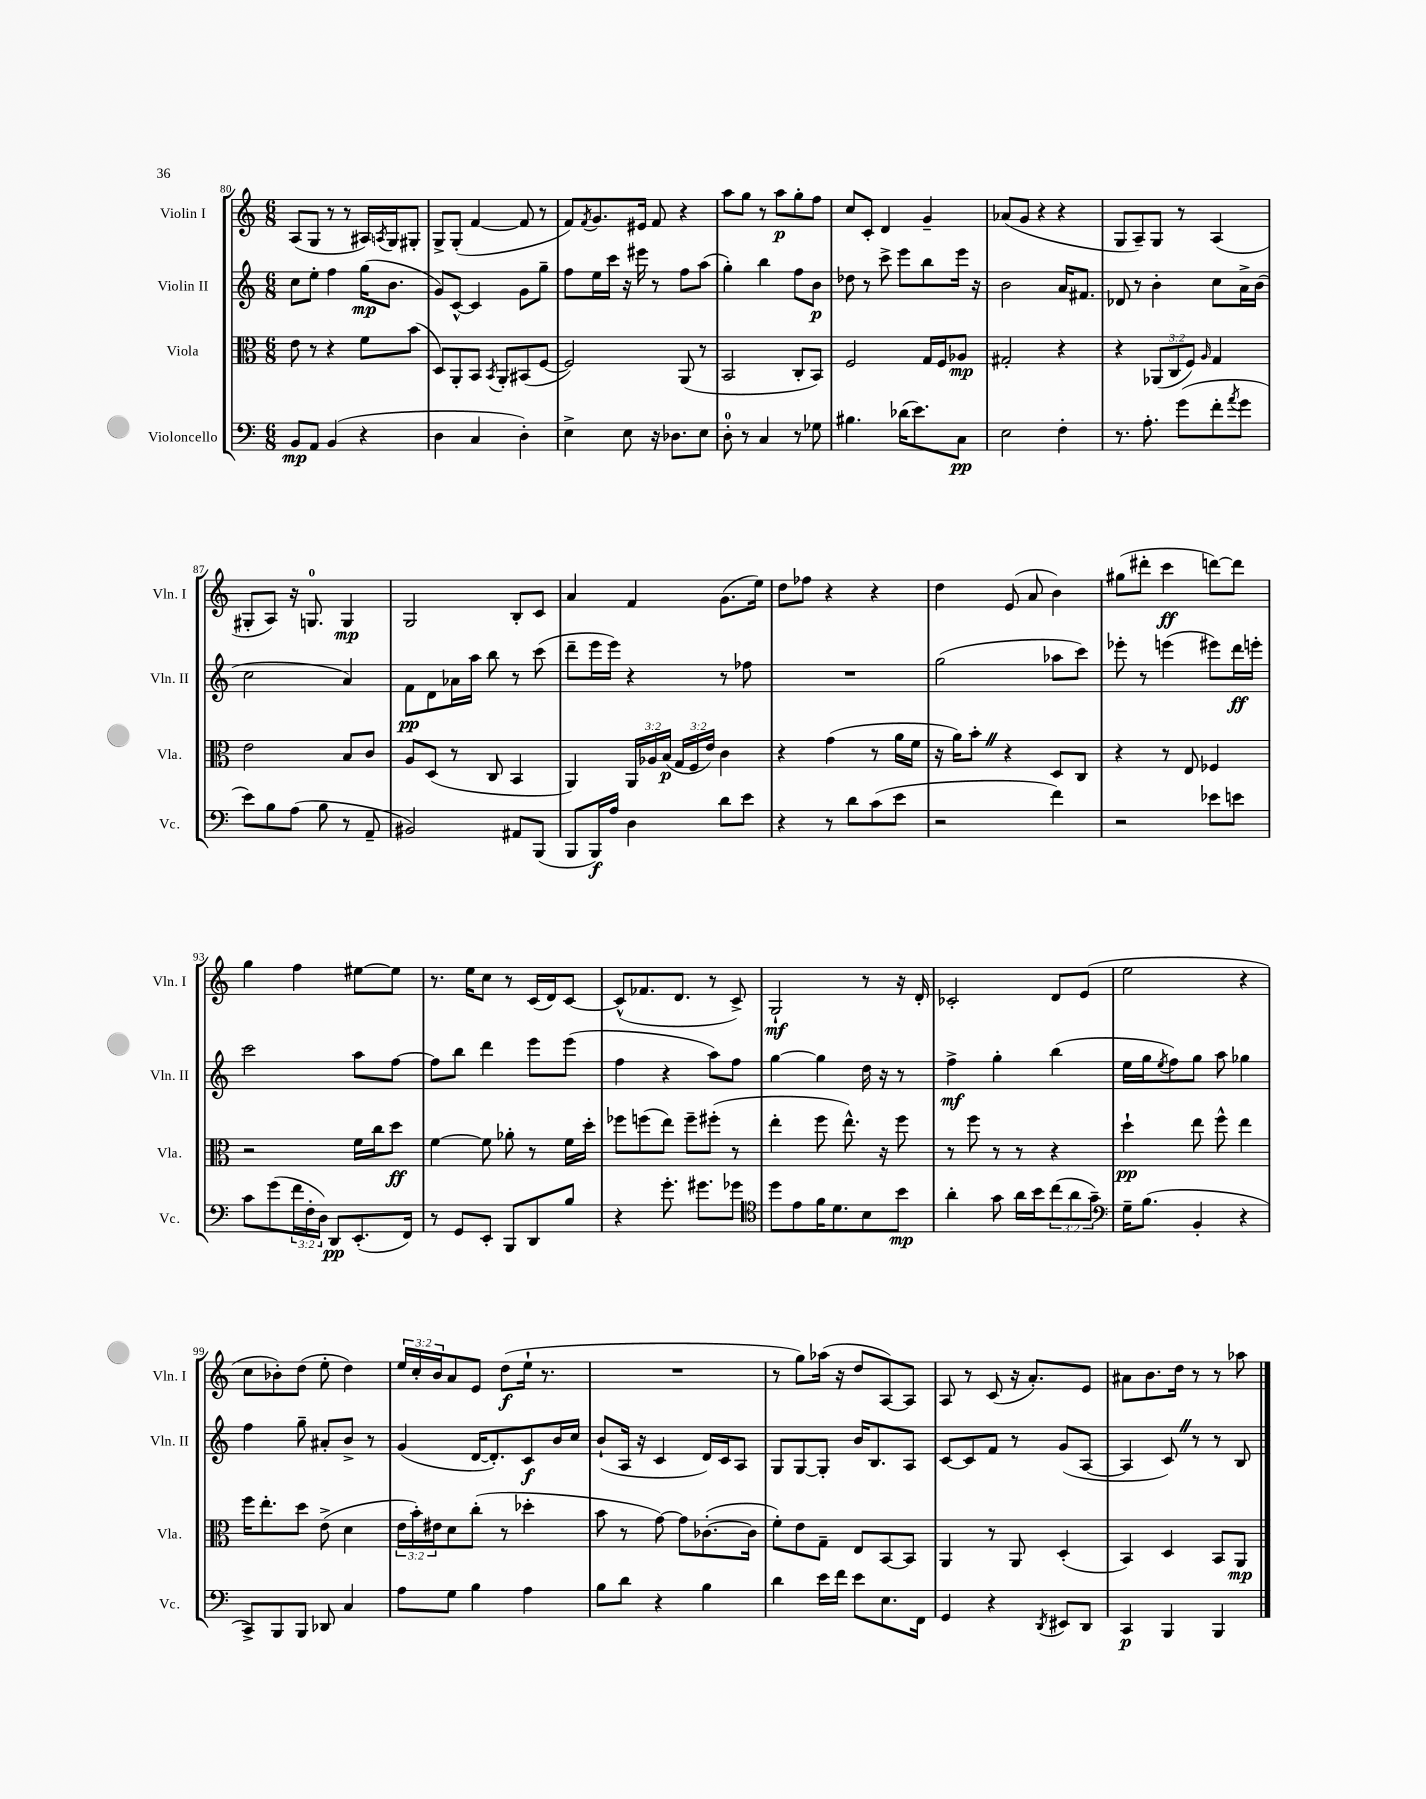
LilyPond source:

<<
\new StaffGroup <<
\new Staff = "s0" \with { instrumentName = "Violin I" shortInstrumentName = "Vln. I" } {
    \clef treble \key c \major \numericTimeSignature \time 6/8 \override Staff.TupletNumber.text = #tuplet-number::calc-fraction-text
    a8( g8 r8 r8 ais16) \acciaccatura { a8 } g16 gis8-. |
    g8-> g8-.( f'4~ f'8 r8 |
    f'8) \acciaccatura { f'8 } g'8. eis'16 f'8 r4 |
    a''8 g''8 r8 a''8\p g''8-. f''8 |
    c''8 c'8-. d'4 g'4-- |
    aes'8( g'8 r4 r4 |
    g8 a8--) g8 r8 a4( |
    gis8-. a8) r16 g8.-0 g4\mp |
    g2 b8-. c'8 |
    a'4 f'4 g'8.( e''16) |
    d''8 fes''8 r4 r4 |
    d''4 e'8( a'8 b'4) |
    gis''8( dis'''8-. c'''4\ff d'''8~) d'''8 |
    g''4 f''4 eis''8~ eis''8 |
    r8. e''16 c''8 r8 c'16( d'16) c'8~ |
    c'8-^( fes'8. d'8. r8 c'8->) |
    g2-!\mf r8 r16 d'16-. |
    ces'2-. d'8 e'8( |
    e''2 r4 |
    c''8 bes'8-.) d''8( e''8-. d''4) |
    \tuplet 3/2 { e''16 c''16-. b'16 } a'8 e'8 d''8\f( e''16-! r8. |
    R2. |
    r8 g''8) aes''16( r16 d''8 a8~) a8 |
    a8 r8 c'8( r16 a'8.-.) e'8 |
    ais'8 b'8. d''16 r8 r8 aes''8 \bar "|." |
}
\new Staff = "s1" \with { instrumentName = "Violin II" shortInstrumentName = "Vln. II" } {
    \clef treble \key c \major \numericTimeSignature \time 6/8
    c''8 e''8-. f''4 g''16\mp( b'8. |
    g'8) c'8~-^ c'4 g'8 g''8-- |
    f''8 e''16 c'''16 r16 eis'''16 r8 f''8 a''8( |
    g''4-.) b''4 f''8 b'8\p |
    des''8 r8 c'''8-> e'''8 b''8 e'''16 r16 |
    b'2 a'16 fis'8. |
    des'8 r8 b'4-. c''8 a'16-> b'16( |
    c''2 a'4) |
    f'8\pp d'8 aes'16 a''16 b''8 r8 c'''8( |
    d'''8-- e'''16 e'''16) r4 r8 fes''8 |
    R2. |
    g''2( aes''8 c'''8) |
    ees'''8-. r8 e'''4( eis'''8) d'''16\ff e'''16-. |
    c'''2 a''8 f''8~ |
    f''8 b''8 d'''4 e'''8 e'''8( |
    f''4 r4 a''8) f''8 |
    g''4~ g''4 d''16 r16 r8 |
    f''4->\mf g''4-. b''4( |
    e''16 g''16 \acciaccatura { e''8 } f''8) g''8 a''8 ges''4 |
    f''4 g''8-- ais'8-. b'8-> r8 |
    g'4( d'16~ d'8.-.) c'8\f b'16 c''16 |
    b'8-!( a16 r16 c'4 d'16) c'16 a8 |
    g8 g8~ g8-. b'16 b8. a8 |
    c'8~ c'8 f'8 r8 g'8( a8~ |
    a4 c'8) \once \override BreathingSign.text = \markup { \musicglyph "scripts.caesura.straight" } \breathe r8 r8 b8 \bar "|." |
}
\new Staff = "s2" \with { instrumentName = "Viola" shortInstrumentName = "Vla." } {
    \clef alto \key c \major \numericTimeSignature \time 6/8 \override Staff.TupletNumber.text = #tuplet-number::calc-fraction-text
    e'8 r8 r4 f'8 b'8( |
    d8) a,8-. b,8 \acciaccatura { b,8 } a,8-. bis,8( f8~ |
    f2) a,8( r8 |
    b,2 c8-. b,8) |
    f2 g16 f16 aes8\mp |
    gis2-. r4 |
    r4 \tuplet 3/2 { aes,8( c8 f8) } \grace { a16 } g4 |
    e'2 b8 c'8 |
    a8 d8( r8 c8 b,4 |
    a,4) \tuplet 3/2 { a,16 aes16 b16\p( } \tuplet 3/2 { g16 f16 e'16) } c'4 |
    r4 g'4( r8 a'16 f'16 |
    r16 a'16) b'8-. \once \override BreathingSign.text = \markup { \musicglyph "scripts.caesura.straight" } \breathe r4 d8 c8 |
    r4 r8 e8 fes4 |
    r2 f'16 c''16 d''8\ff |
    f'4~ f'8 aes'8-. r8 f'16 d''16-. |
    fes''8 f''8( e''8) f''8-- fis''8-.( r8 |
    e''4-. f''8 e''8.-^) r16 f''8 |
    r8 f''8 r8 r8 r4 |
    d''4-!\pp e''8 f''8-^ e''4 |
    f''16 e''8.-. d''8 e'8->( d'4 |
    \tuplet 3/2 { e'16 b'16-.) eis'16 } d'8 c''8-.( r8 des''4-. |
    b'8 r8 g'8~) g'8 ces'8.~-.( ces'16 |
    f'8-.) e'8 g8-- e8 b,8~ b,8 |
    a,4 r8 a,8 d4-.( |
    b,4) d4 b,8 a,8\mp \bar "|." |
}
\new Staff = "s3" \with { instrumentName = "Violoncello" shortInstrumentName = "Vc." } {
    \clef bass \key c \major \numericTimeSignature \time 6/8 \override Staff.TupletNumber.text = #tuplet-number::calc-fraction-text
    b,8\mp a,8 b,4( r4 |
    d4 c4 d4-.) |
    e4-> e8 r16 des8. e8 |
    d8-0-. r8 c4 r8 ges8 |
    bis4. des'16( e'8.) c8\pp |
    e2 f4-. |
    r8. a8.-. g'8( f'8-. \acciaccatura { a'8 } g'8 |
    e'8) b8 a8( b8 r8 a,8-- |
    bis,2) ais,8 b,,8( |
    b,,8 b,,16\f) a16 d4 d'8 e'8 |
    r4 r8 d'8 c'8( e'8 |
    r2 f'4) |
    r2 ees'8 e'8 |
    c'8 g'8( \tuplet 3/2 { f'16 f16-. d16) } d,8\pp e,8.-.( f,16) |
    r8 g,8 e,8-. b,,8 d,8 b8 |
    r4 g'8.-. gis'8. ges'8 |
    \clef tenor d''8 e'8 f'16 d'8. b8 b'8\mp |
    a'4-. g'8 a'16 b'16 \tuplet 3/2 { c''8( a'8 g'8--) } |
    \clef bass g16-- b8.( b,4-. r4 |
    c,8->) b,,8 b,,8 des,8 c4 |
    a8 g8 b4 a4 |
    b8 d'8 r4 b4 |
    d'4 e'16 f'16 e'8 e8. f,16 |
    g,4 r4 \acciaccatura { d,8 } eis,8 d,8 |
    c,4\p b,,4 b,,4 \bar "|." |
}
>>
>>
\layout { \context { \Score currentBarNumber = #80 } }
